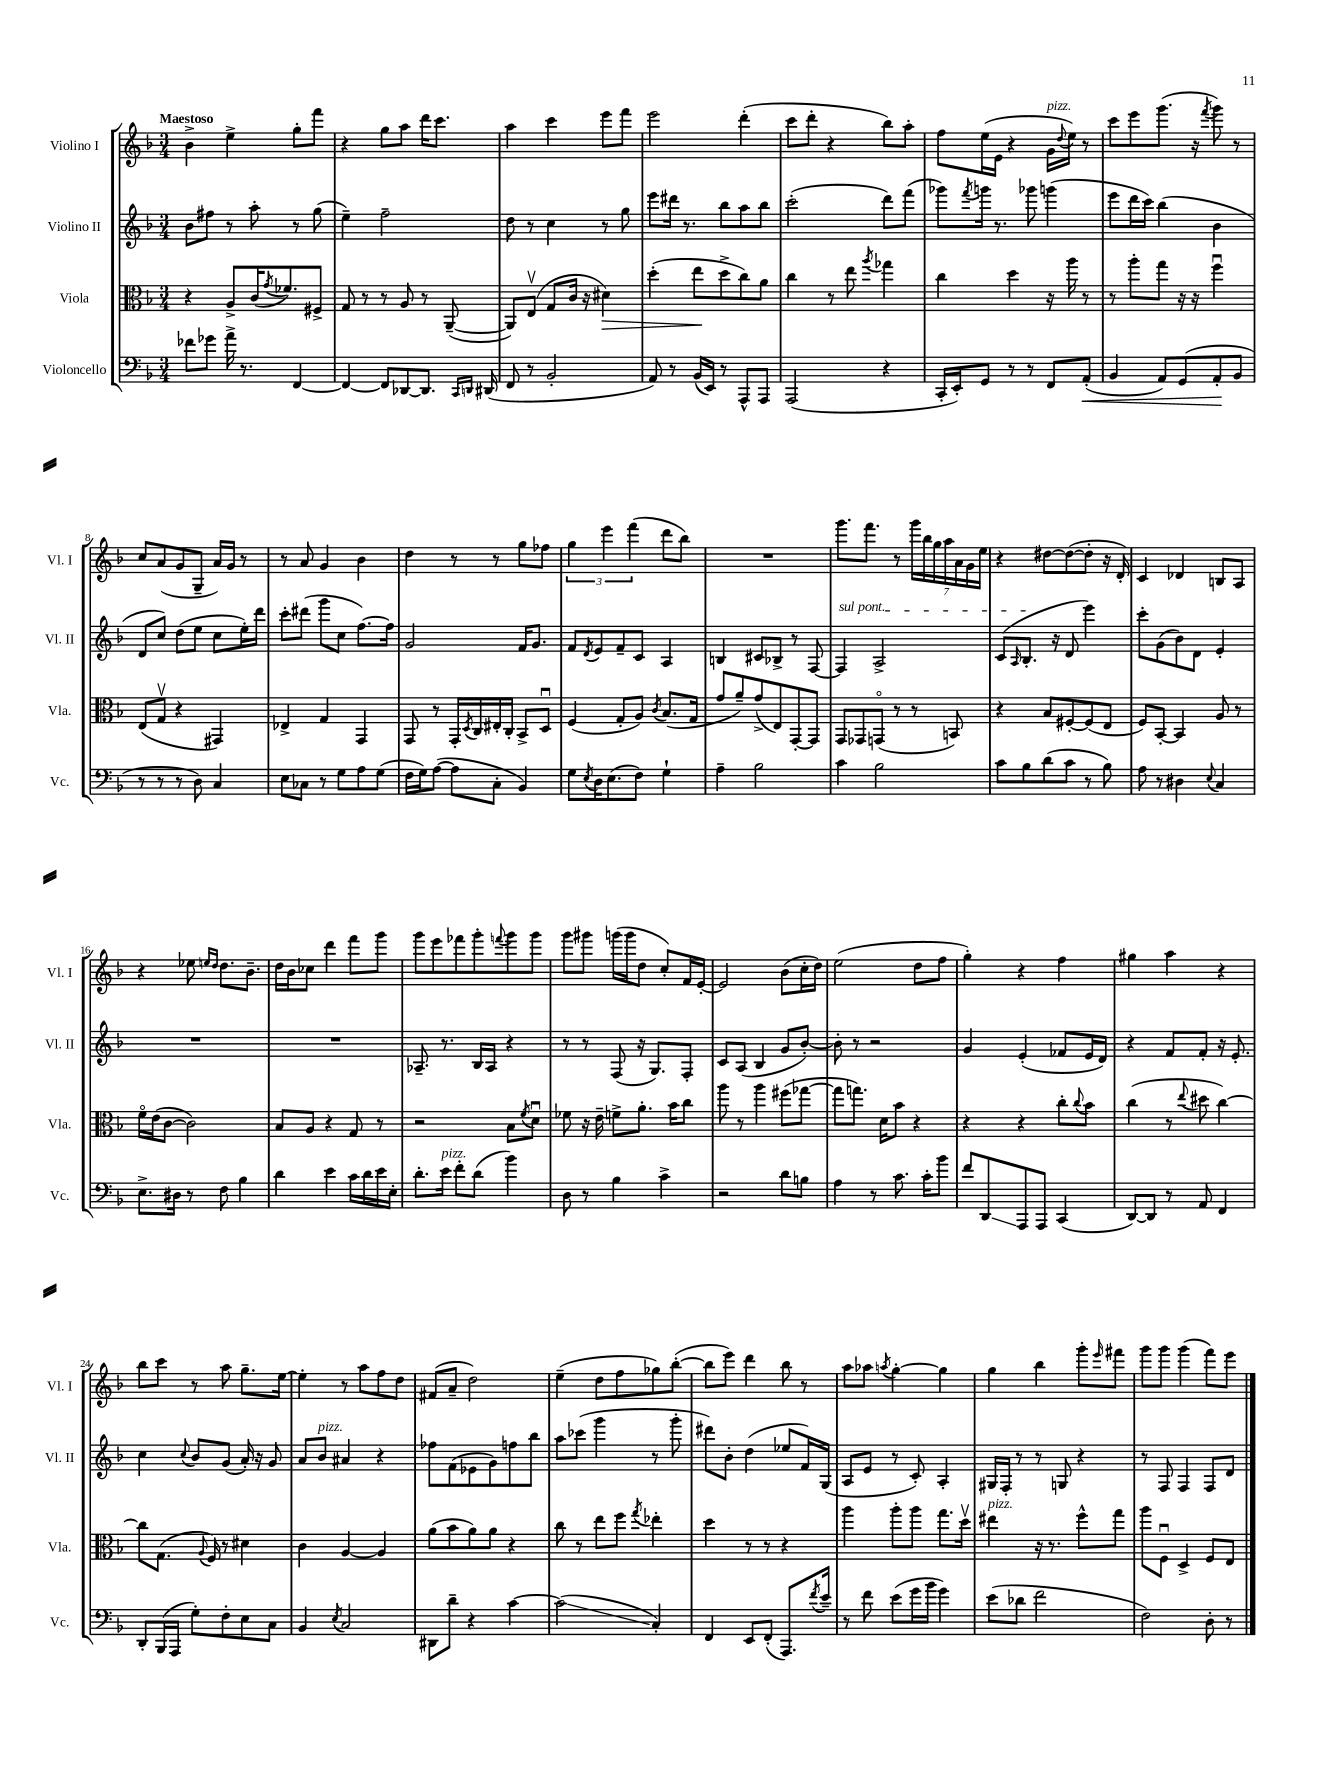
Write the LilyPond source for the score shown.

<<
\new StaffGroup <<
\new Staff = "s0" \with { instrumentName = "Violino I" shortInstrumentName = "Vl. I" } {
    \clef treble \key f \major \numericTimeSignature \time 3/4 \tempo "Maestoso"
    bes'4-> e''4-> g''8-. f'''8 |
    r4 g''8 a''8 d'''16 c'''8. |
    a''4 c'''4 e'''8 f'''8 |
    e'''2 d'''4-.( |
    c'''8 d'''8-. r4 bes''8) a''8-. |
    f''8 e''16( e'16 r4 g'16^\markup { \italic "pizz." } \appoggiatura { d''8 } e''16) r8 |
    c'''8 e'''8 g'''8.( r16 \acciaccatura { f'''8 } g'''8) r8 |
    c''8 a'8( g'8 g8-- a'16) g'16 r8 |
    r8 a'8 g'4 bes'4 |
    d''4 r8 r8 g''8 fes''8 |
    \tuplet 3/2 { g''4 e'''4 f'''4( } d'''8 bes''8) |
    R2. |
    g'''8. f'''8. r8 \tuplet 7/4 { g'''16 bes''16 g''16 a''16 a'16 g'16 e''16 } |
    r4 dis''8~ dis''8~( dis''8-. r16 d'16-.) |
    c'4 des'4 b8 a8 |
    r4 ees''8 \grace { e''16 d''16 } d''8. bes'8.-- |
    d''16 bes'16 ces''8 d'''4 f'''8 g'''8 |
    g'''8 e'''8 fes'''8 g'''8-. \appoggiatura { f'''8 } g'''8 g'''8 |
    g'''8 gis'''8 g'''16( g'''16 d''8 c''8-.) f'16 e'16~-. |
    e'2 bes'8( c''16-. d''16) |
    e''2( d''8 f''8 |
    g''4-.) r4 f''4 |
    gis''4 a''4 r4 |
    bes''8 c'''8 r8 a''8 g''8.-- e''16~ |
    e''4-. r8 a''8 f''8 d''8 |
    fis'8( a'8-- d''2) |
    e''4--( d''8 f''8 ges''8) bes''8~-.( |
    bes''8 e'''8) d'''4 bes''8 r8 |
    a''8 aes''8 \acciaccatura { a''8 } g''4~-. g''4 |
    g''4 bes''4 g'''8-. \grace { e'''16 } fis'''8 |
    g'''8 g'''8 g'''4( f'''8) e'''8 \bar "|." |
}
\new Staff = "s1" \with { instrumentName = "Violino II" shortInstrumentName = "Vl. II" } {
    \clef treble \key f \major \numericTimeSignature \time 3/4
    bes'8 fis''8 r8 a''8-. r8 g''8( |
    e''4--) f''2-- |
    d''8 r8 c''4 r8 g''8 |
    e'''8 dis'''16 r8. bes''8 a''8 bes''8 |
    c'''2-.( d'''8) f'''8( |
    ges'''8) \acciaccatura { f'''8 } g'''16 r8. ges'''8 g'''4( |
    e'''8 d'''16 c'''16) bes''4( bes'4 |
    d'8 c''8) d''8( e''8 c''8 e''16-.) d'''16 |
    c'''8-. dis'''8( g'''8 c''8 f''8.~) f''16 |
    g'2 f'16 g'8. |
    f'8 \acciaccatura { d'8 } e'8 f'8-- c'8 a4 |
    b4 cis'8 bes8-> r8 f8~ |
    \once \override TextSpanner.bound-details.left.text = \markup { \italic "sul pont." } f4\startTextSpan a2-> |
    c'8( \grace { a16 } bes8.-.\stopTextSpan r16 d'8 e'''4) |
    c'''8-. g'8( bes'8) d'8 e'4-. |
    R2. |
    R2. |
    aes8.-- r8. bes16 aes16 r4 |
    r8 r8 f8( r16 g8.) f8-. |
    c'8 a8( bes4 g'8 bes'8~-.) |
    bes'8-. r8 r2 |
    g'4 e'4-.( fes'8 e'16 d'16) |
    r4 f'8 f'8-. r16 e'8.-. |
    c''4 \appoggiatura { c''8 } bes'8 g'8( a'16-.) r16 g'8 |
    a'8 bes'8^\markup { \italic "pizz." } ais'4 r4 |
    fes''8 f'8( ees'8 g'8) f''8 bes''8 |
    a''8 ces'''8( g'''4 r8 g'''8-. |
    dis'''8) bes'8-. d''4( ees''8 f'16) g16( |
    a8 e'8 r8 c'8-.) a4-. |
    gis16 f16-. r8 r8 g8 r4 |
    r8 f8 f4 f8 d'8 \bar "|." |
}
\new Staff = "s2" \with { instrumentName = "Viola" shortInstrumentName = "Vla." } {
    \clef alto \key f \major \numericTimeSignature \time 3/4
    r4 a8-> c'16( \acciaccatura { g'8 } fes'8.) fis8-> |
    g8 r8 r8 a8 r8 a,8~--( |
    a,8) e8\upbow( g8 c'16 r16 dis'4\>) |
    d''4-.( e''8\! d''8-> c''8) a'8 |
    c''4 r8 e''8 \acciaccatura { a''8 } ges''4 |
    c''4 d''4 r16 a''16 r8 |
    r8 a''8-. g''8 r16 r16 f''4\downbow |
    e8( g8\upbow r4 gis,4) |
    ees4-> g4 g,4 |
    g,8 r8 g,16-. \acciaccatura { d8 } c16 eis16-. c16-. bes,8-> d8\downbow |
    f4( g8-. a8) \acciaccatura { c'8 } bes8.( g16 |
    g'8 a'8--) g'8->( e8) g,8~-. g,8 |
    g,8 ges,8 g,8\flageolet( r8 r8 b,8) |
    r4 bes8 fis8~-. fis8( e8 |
    f8) bes,8~-. bes,4 a8 r8 |
    f'16\flageolet e'16( c'8~ c'2) |
    bes8 a8 r4 g8 r8 |
    r2 bes8 \acciaccatura { f'8 } d'8\downbow |
    fes'8 r16 e'16-- f'8-> a'8.-. bes'16 c''8 |
    a''8 r8 a''4 fis''8( ges''8~ |
    ges''8 g''8.) d'16 bes'8 r4 |
    r4 r4 c''8-. \appoggiatura { c''8 } bes'8 |
    c''4( r8 \appoggiatura { e''8 } dis''8 c''4~) |
    c''8 g8.( \appoggiatura { a8 } f16) r8 dis'4 |
    c'4 a4~ a4 |
    a'8( bes'8 a'8) a'8 r4 |
    c''8 r8 e''8 f''8 \acciaccatura { g''8 } ees''4-. |
    d''4 r8 r8 r4 |
    a''4 a''8-. a''8 g''8. d''16\upbow |
    eis''4^\markup { \italic "pizz." } r16 r8. f''8-^ g''8 |
    a''8 f8\downbow d4-> f8 e8 \bar "|." |
}
\new Staff = "s3" \with { instrumentName = "Violoncello" shortInstrumentName = "Vc." } {
    \clef bass \key f \major \numericTimeSignature \time 3/4
    fes'8 ges'8 a'16-> r8. f,4~ |
    f,4~ f,8 des,8~ des,8. \grace { c,16 d,16 } dis,16( |
    f,8 r8 bes,2-. |
    a,8) r8 bes,16( e,16) r8 a,,8-^ a,,8 |
    a,,2( r4 |
    c,16-. e,16-.) g,8 r8 r8 f,8 a,8-.\<( |
    bes,4 a,8) g,8( a,8-.\! bes,8 |
    r8 r8 r8 d8) c4 |
    e8 ces8 r8 g8 a8 g8( |
    f16 g16) a8~( a8 c8-. bes,4) |
    g8 \acciaccatura { e8 } d16 e8.( f8) g4-! |
    a4-- bes2 |
    c'4 bes2 |
    c'8 bes8 d'8( c'8 r8 bes8) |
    a8 r8 dis4 \appoggiatura { e8 } c4 |
    e8.-> dis16 r8 f8 bes4 |
    d'4 e'4 c'16 d'16 e'16 e16-. |
    d'8.-. e'16^\markup { \italic "pizz." } f'8-. d'8( bes'4) |
    d8 r8 bes4 c'4-> |
    r2 d'8 b8 |
    a4 r8 c'8. c'16-. bes'8 |
    f'8 d,8\glissando a,,8 a,,8 c,4( |
    d,8~) d,8 r8 a,8 f,4 |
    d,8-. bes,,16( a,,16 g8-.) f8-. e8 c8 |
    bes,4 \acciaccatura { e8 } c2 |
    dis,8 d'8-- r4 c'4~ |
    c'2\glissando( c4-.) |
    f,4 e,8 f,8-.( a,,8.) \acciaccatura { f'8 } e'16-- |
    r8 f'8 e'8( g'16 bes'16 g'4) |
    e'8( des'8 f'2 |
    f2) d8-. r8 \bar "|." |
}
>>
>>
